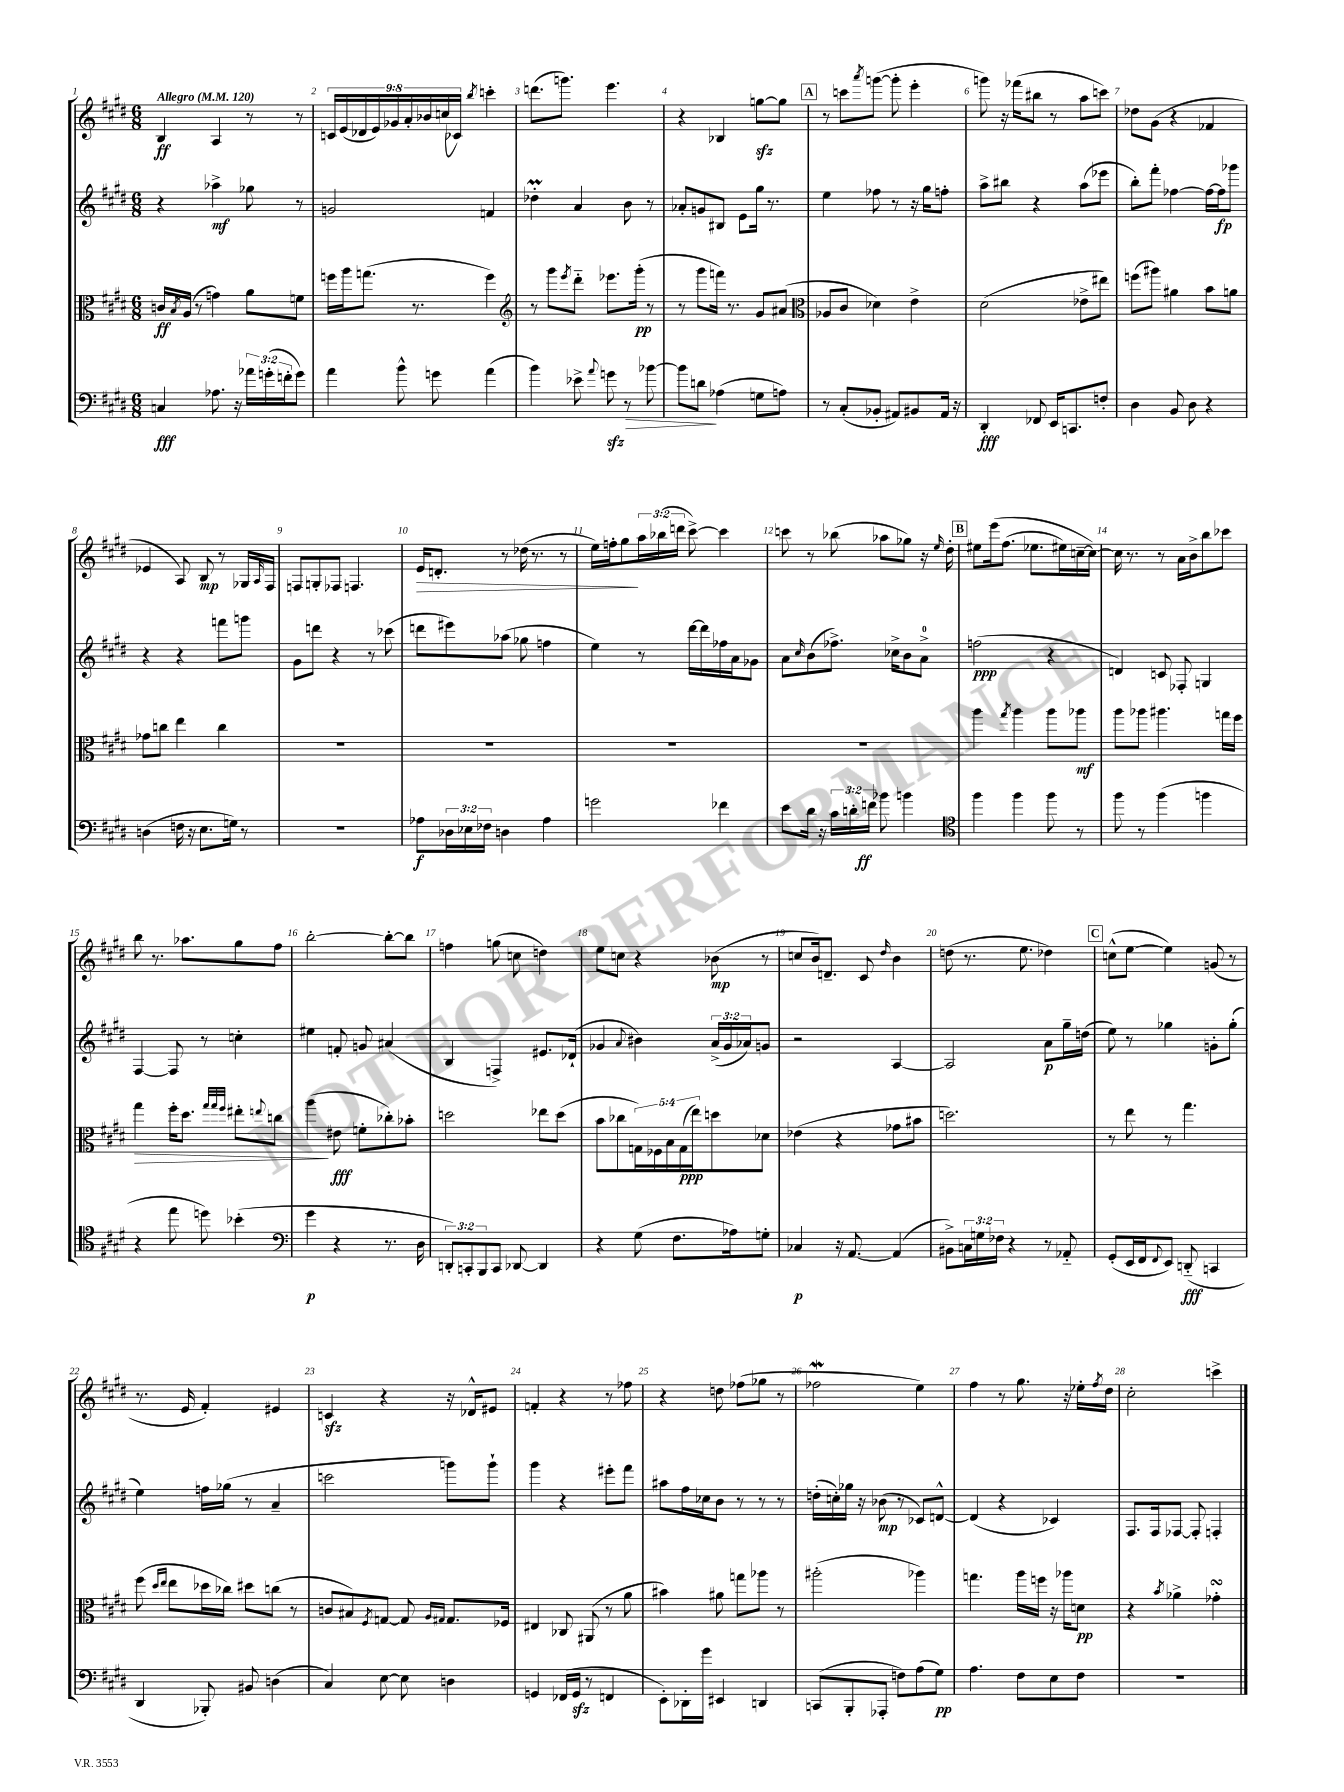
<<
\new StaffGroup <<
\new Staff = "s0" {
    \clef treble \key e \major \numericTimeSignature \time 6/8 \override Staff.TupletNumber.text = #tuplet-number::calc-fraction-text \tempo "Allegro" 4 = 120
    b4\ff a4 r8 r8 |
    \tuplet 9/8 { c'16 e'16( des'16 e'16) ges'16 a'16-. bes'16 c''16( ces'16) } \acciaccatura { b''8 } c'''4-. |
    d'''8.( g'''8.) e'''4. |
    r4 bes4 g''8~\sfz g''8 |
    \mark \markup { \box "A" } r8 c'''8 \acciaccatura { a'''8 } g'''8~( g'''8-. e'''4-. |
    g'''8) r16 fes'''16( bis''8 r8 a''8 c'''8) |
    des''8 gis'8( r4 fes'4 |
    ees'4 a8) b8\mp r8 ges16 \grace { a16 } fis16 |
    f8 g8-. fes8 f4. |
    e'16\> d'8.-. r8 des''16( r8. r8 |
    e''16) f''16-. gis''8\! \tuplet 3/2 { a''16 bes''16( d'''16 } cis'''8~->) cis'''4 |
    c'''8 r8 bes''8( aes''8 ges''8) r16 \grace { e''16 } dis''16-. |
    \mark \markup { \box "B" } eis''8 e'''16\( fis''8.( ees''8. eis''16) c''16~-- c''16~\) |
    c''16 r8. r8 a'16 b'16-> b''8 ces'''8 |
    b''8 r8. aes''8. gis''8 fis''8 |
    b''2~-. b''8~-. b''8 |
    f''4 g''8( c''8 d''4) |
    e''8 c''8 r4 bes'8\mp( r8 |
    c''8 b'16) d'8.-- cis'8 \grace { dis''16 } b'4 |
    d''8( r8. e''8. des''4) |
    \mark \markup { \box "C" } c''8-^( e''8~ e''4) g'8( r8 |
    r8. e'16 fis'4-.) eis'4 |
    c'4\sfz r4 r16 des'16-^ eis'8 |
    f'4-. r4 r8 fes''8 |
    r4 d''8 fes''8( ges''8 r8 |
    fes''2\mordent e''4) |
    fis''4 r8 gis''8. r16 ees''16-. \acciaccatura { fis''8 } dis''16 |
    cis''2-. c'''4-> \bar "|." |
}
\new Staff = "s1" {
    \clef treble \key e \major \numericTimeSignature \time 6/8 \override Staff.TupletNumber.text = #tuplet-number::calc-fraction-text
    r4 aes''4->\mf ges''8 r8 |
    g'2 f'4 |
    des''4-.\prall a'4 b'8 r8 |
    aes'8-. g'8 bis8 e'8 gis''16 r8. |
    \mark \markup { \box "A" } e''4 fes''8 r8 r16 gis''16 f''8-. |
    a''8-> bis''8 r4 a''8( ees'''8 |
    b''8-.) fis'''8-. fes''4~ fes''16~ fes''16\fp ges'''8 |
    r4 r4 f'''8 g'''8 |
    gis'8 d'''8 r4 r8 ces'''8( |
    d'''8 eis'''8) aes''8( ges''8 f''4 |
    e''4) r8 dis'''16~ dis'''16 fes''16 a'16 ges'8 |
    a'8 \grace { cis''16 } b'8( fes''8.->) ces''16-> b'8 a'8-0-> |
    \mark \markup { \box "B" } f''2\ppp( r4 |
    d'4) c'8 fes8-. g4 |
    fis4~ fis8 r8 c''4-. |
    eis''4 f'8-. g'8 ais'4( |
    b4 f4->) eis'8. des'16-!( |
    ges'4 \appoggiatura { a'8 } bis'4) \tuplet 3/2 { a'16->( ges'16 aes'16) } g'8 |
    r2 a4~ |
    a2 a'8\p gis''16-- d''16( |
    \mark \markup { \box "C" } e''8) r8 ges''4 g'8-. ges''8-.( |
    e''4) f''16 ges''16( r8 a'4-- |
    c'''2 g'''8) g'''8-! |
    gis'''4 r4 eis'''8-. fis'''8 |
    ais''8 fis''16 ces''16 b'8 r8 r8 r8 |
    d''16-.( c''16-.) ges''16 r16 bes'8\mp( r8 ces'8) d'8~-^ |
    d'4( r4 ces'4) |
    fis8. fis16 fes8~ fes8-. f4-. \bar "|." |
}
\new Staff = "s2" {
    \clef alto \key e \major \numericTimeSignature \time 6/8 \override Staff.TupletNumber.text = #tuplet-number::calc-fraction-text
    c'16\ff \acciaccatura { b8 } a16( r8 g'4) a'8 f'8 |
    f''16 a''16 g''8.( r8. f''4) |
    \clef treble r8 gis'''8 \acciaccatura { e'''8 } dis'''8-_ ees'''8. gis'''16-.\pp( r8 |
    r8 gis'''8 f'''16) r8. gis'8 ais'8( |
    \mark \markup { \box "A" } \clef alto aes8 cis'8 des'4) e'4-> |
    dis'2( ees'8-> eis''8) |
    f''8( ais''8) ais'4 b'8 a'8 |
    ges'8 c''8 e''4 c''4 |
    R2. |
    R2. |
    R2. |
    R2. |
    \mark \markup { \box "B" } a''4 \acciaccatura { gis''8 } a''4 a''8 aes''8\mf |
    a''8 aes''8 ais''4. g''16 fis''16 |
    gis''4\> fis''16-. dis''8. \grace { gis''32 gis''32 fis''32 } eis''8-. \appoggiatura { e''8 } c''8 |
    a''4\!( eis'8\fff f'8-. ces''8-.) bes'8-. |
    d''2 ees''8 d''8( |
    b'8 ces''8 \tuplet 5/4 { g16) fes16 b16 g16\ppp( e''16) } d''8 des'8 |
    ees'4( r4 ges'8 bis'8 |
    d''2.) |
    \mark \markup { \box "C" } r8 e''8 r8 gis''4. |
    fis''8( \grace { dis''16 e''16 } e''8 des''16 ces''16) dis''8 c''8( r8 |
    c'8 bis8) \acciaccatura { fis8 } g8~ g8 \grace { a16 gis16 } gis8. fes16 |
    eis4 ces8 ais,8( r8 a'8 |
    bis'4) ais'8 g''8 aes''8 r8 |
    ais''2-.( aes''4) |
    g''4. a''16 f''16 r16 aes''16 d'8\pp |
    r4 \acciaccatura { b'8 } aes'4-> ges'4-.\turn \bar "|." |
}
\new Staff = "s3" {
    \clef bass \key e \major \numericTimeSignature \time 6/8 \override Staff.TupletNumber.text = #tuplet-number::calc-fraction-text
    c4\fff aes8. r16 \tuplet 3/2 { aes'16 g'16-.( f'16-. } g'8) |
    a'4 b'8-^ g'8 a'4( |
    b'4) ees'8-> \appoggiatura { a'8 } g'8\sfz\> r8 bes'8~ |
    bes'8 d'8\! aes4( g8 a8) |
    \mark \markup { \box "A" } r8 cis8-.( bes,8-. ais,8) bis,8 ais,16 r16 |
    dis,4-.\fff fes,8 e,16 c,8. f8-. |
    dis4 b,8 dis8 r4 |
    d4( f16 r16 e8. g16) r8 |
    R2. |
    aes8\f \tuplet 3/2 { des16 ees16 fes16 } d4 aes4 |
    g'2 fes'4 |
    e'8 dis'16 r16 \tuplet 3/2 { cis'16 d'16-. f'16\ff } bes'8 b'4 |
    \mark \markup { \box "B" } \clef tenor fis''4 fis''4 fis''8 r8 |
    fis''8 r8 fis''4( f''4 |
    r4 e''8 d''8) bes'4-.( |
    \clef bass gis'4\p r4 r8. dis16 |
    \tuplet 3/2 { d,8-.) c,8-. b,,8 } c,8 des,8~ des,4 |
    r4 gis8( fis8. aes16) g8-. |
    ces4\p r16 a,8.~ a,4( |
    bis,8->) \tuplet 3/2 { c16 g16 fes16 } r4 r8 aes,8-_ |
    \mark \markup { \box "C" } gis,8-.( e,16 fis,16 \appoggiatura { fis,8 } e,8) d,8-_\fff( c,4 |
    dis,4 bes,,8-.) bis,8 d4( |
    cis4) e8~ e8 d4 |
    g,4 fes,16( g,16\sfz r8 f,4 |
    e,8-.) des,16-. gis'16 eis,4 d,4 |
    c,8( b,,8-. aes,,8-. f8) a8( gis8\pp) |
    a4. fis8 e8 fis8 |
    R2. \bar "|." |
}
>>
>>
\layout { \context { \Score \override BarNumber.break-visibility = ##(#f #t #t) barNumberVisibility = #all-bar-numbers-visible } }
